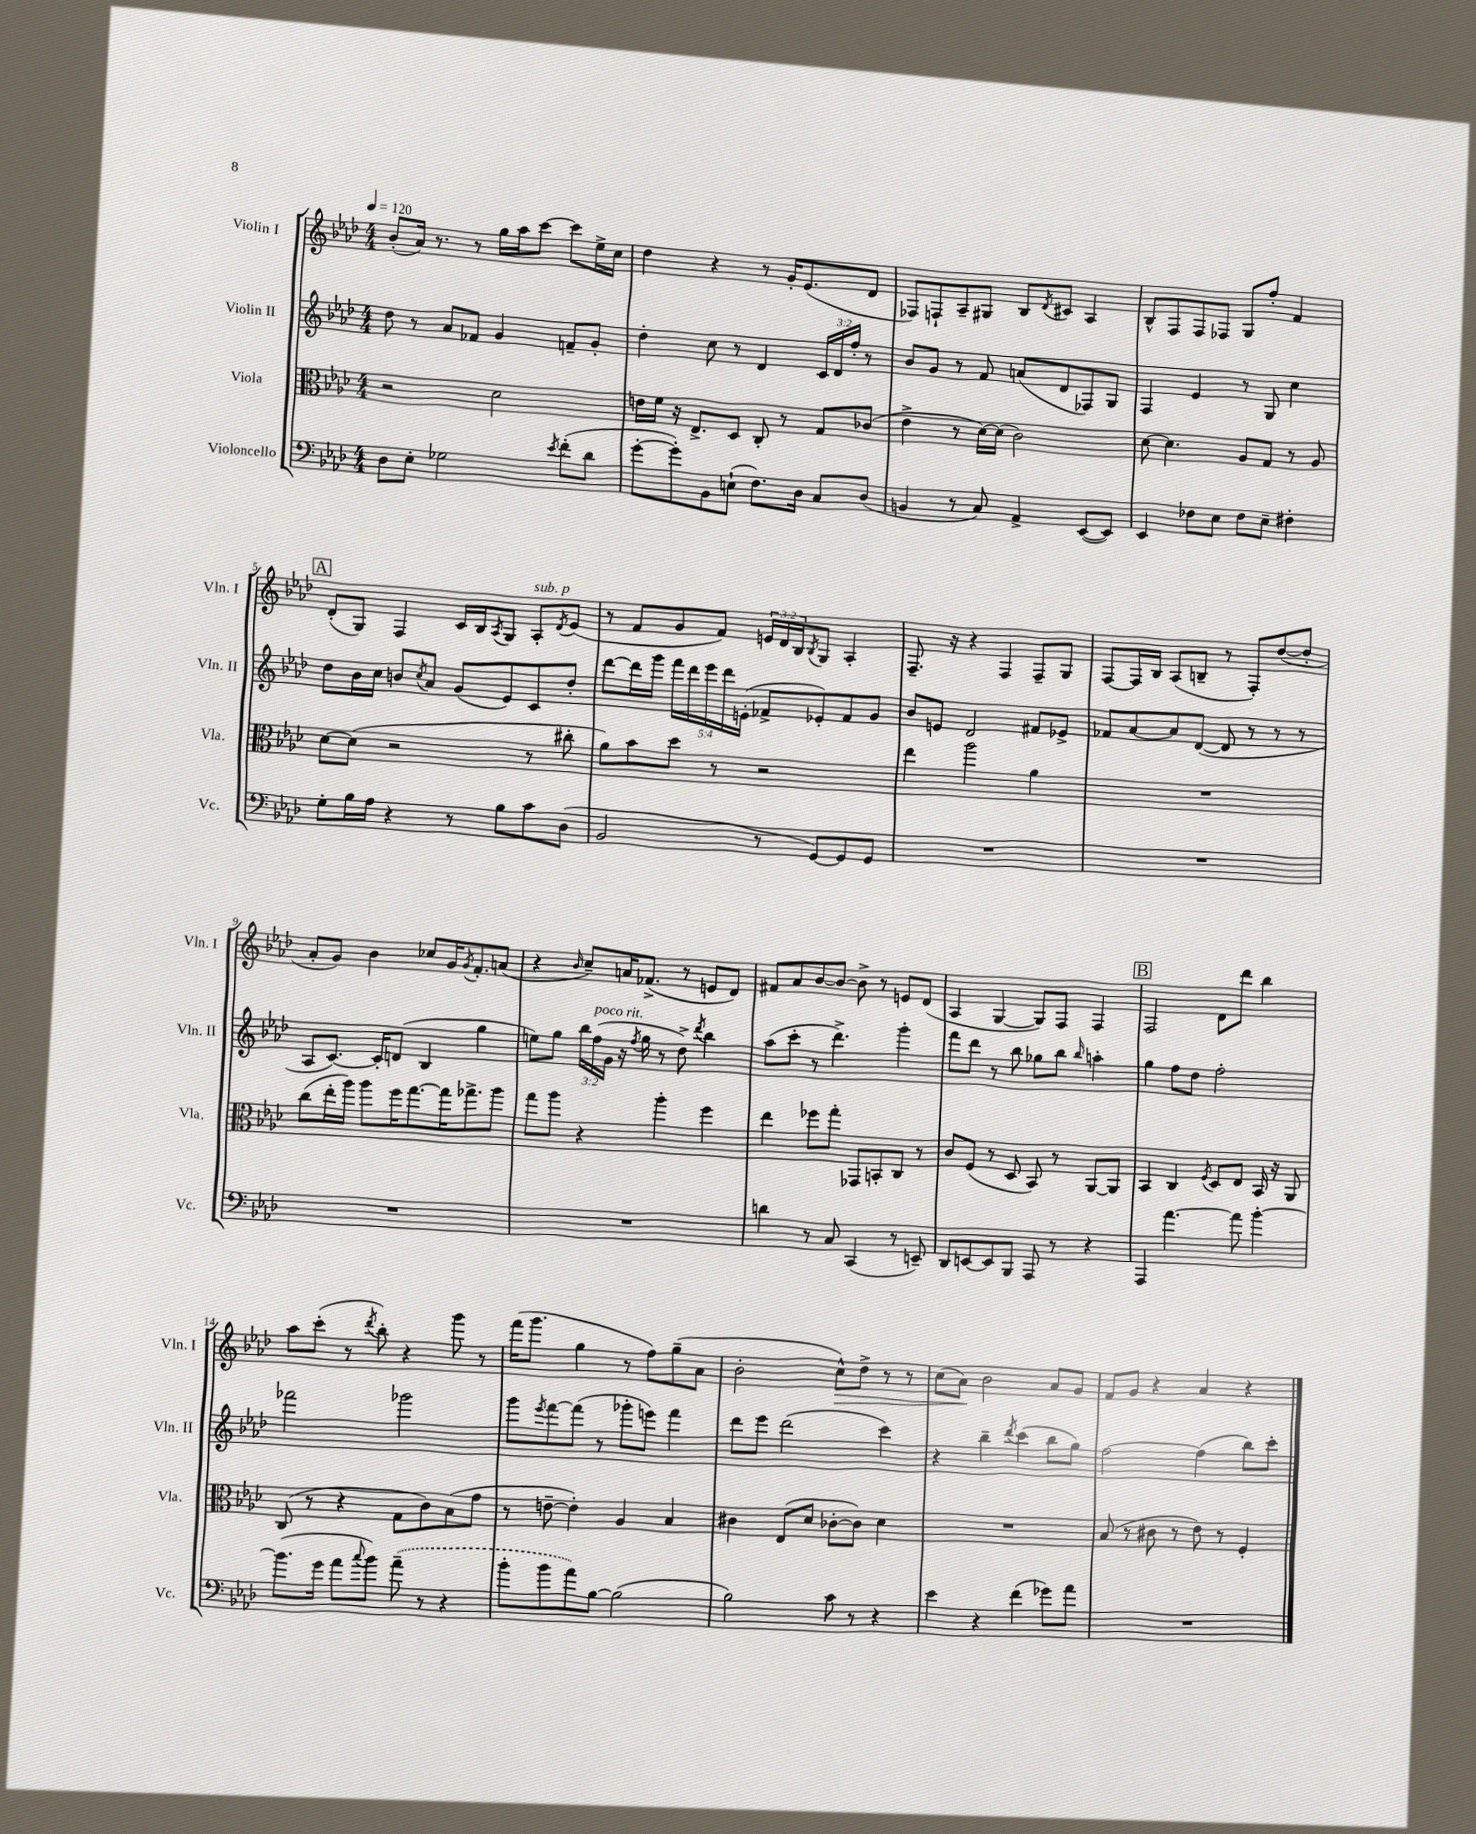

**kern	**kern	**kern	**kern
*staff4	*staff3	*staff2	*staff1
*clefF4	*clefC3	*clefG2	*clefG2
*k[b-e-a-d-]	*k[b-e-a-d-]	*k[b-e-a-d-]	*k[b-e-a-d-]
*M4/4	*M4/4	*M4/4	*M4/4
*MM120	*MM120	*MM120	*MM120
8D-	2r	8dd-	(8b-'
8E-'	.	8r	16a-)
.	.	.	8.r
2G-	.	8a-	.
.	.	8f-	8r
.	2d-	4g	16gg
.	.	.	16aa-
.	.	.	[8ccc
8qe-	.	.	.
(8f'	.	8f~	8ccc]
8d-	.	8g'	16ee-^
.	.	.	16cc
=	=	=	=
[8g'	16e	4dd-'	4dd-
.	16f	.	.
8g'])	16r	.	.
.	8.E-^	.	.
8BB-	.	8cc	4r
(8E`	8D-	8r	.
8.F)	8C'	4d-	8r
.	8r	.	16g'
16D-	.	.	(8.e-
8C	8G	24c	.
.	.	24d-	.
.	.	24ff'	.
(8D-	(8c-	8r	8d-
=	=	=	=
4BB	4e-^	8b-	8F-)
.	.	8g	8F`
8r	8r	8r	8A-~
8C)	[16d-)	8f	8G#
.	(16d-]	.	.
4AA-^	2c)	(8a	8B-
.	.	.	8qd-
.	.	8d-	8c#
([8EE-	.	8F-)	4A-
8EE-])	.	8G	.
=	=	=	=
4EE-	[8d-	4F	8B-^^
.	4.d-]	.	8F
8F-	.	4e-	8F
8E-	.	.	8F-
8F-	8A-	8r	8G
8E-~	8G	8G	8ff'
4F#'	8r	4cc	4f
.	8A-	.	.
=	=	=	=
8G'	[8d-	8dd-	(8d-'
16B-	(8d-]	16b-	8G)
16A-	.	16cc	.
4r	2r	8b	4F
.	.	8qcc	.
.	.	8a-	.
8r	.	(8g	16c
.	.	.	16B-
.	.	.	8qA-
8B-	.	8e-)	8G
8c	8r	8c	8A-'
.	.	.	8qd-
(8D-	8cc#'	8dd-'	(8e-
=	=	=	=
2BB-	8a-)	[8ddd-	8r
.	8b-	16ddd-]	8f
.	.	16ggg	.
.	8dd-	20fff	8g
.	.	20ddd-	.
.	.	20eee-	.
.	8r	.	8f)
.	.	20ddd-	.
.	.	(20e'	.
8r	2r	8f-^	24e
.	.	.	24d-
.	.	.	24B-
.	.	.	8qB-
[8GG)	.	8e-')	8G
8GG]	.	8f-	4A-'
8GG	.	8g	.
=	=	=	=
1r	4ee-	8b-	8.F~
.	.	8e	.
.	.	.	16r
.	2aa-	2d-	4r
.	.	.	4F
.	4a-	8f#	8F~
.	.	8e-^	8G
=	=	=	=
1r	1r	8f-	[8F
.	.	[8a-	16F]
.	.	.	16B-
.	.	8a-]	(8A-
.	.	([8d-	8B~
.	.	8d-]	8r
.	.	8r	8F')
.	.	8r	([8dd-
.	.	8r	8dd-']
=	=	=	=
1r	(8cc	8A-	8a-'
.	16ee-'	[8.c)	8g)
.	16aa-)	.	.
.	8aa-	.	4b-
.	.	16c']	.
.	16ff	(8d	.
.	[8.gg	.	.
.	.	4B-	8cc-
.	16gg]	.	16g
.	.	.	8qg
.	8.gg-^	.	8.f'
.	.	4gg	.
.	8aa-	.	(8a
=	=	=	=
1r	8gg	8ee)	4r
.	8aa-	8gg	.
.	.	.	16qqb-
.	4r	24bb-	8cc~)
.	.	(24ff	.
.	.	24g	.
.	.	16r	16a
.	.	8qff	.
.	.	16gg	(8.f-^
.	4aa-'	8r	.
.	.	8dd-^)	8r
.	.	8qddd-	.
.	4ff	4bb-	8e
.	.	.	8d-)
=	=	=	=
4d	4ee-	(8aa-	8f#
.	.	8ccc'	8a-
8r	8ff-	8r	[8b-
8C	8gg'	4.ddd-^)	8b-_
(4CC	8GG-	.	8b-^]
.	8BB'	.	8r
8r	8C	4ggg'	8e
8EE~)	8r	.	(8d-
=	=	=	=
8DD-	8c	8fff	4A-
[8EE	(8F	8ddd-	.
8EE]	8r	8r	[4G
8BBB-	8D-	8bb-	.
8AAA-	8BB-)	8gg-	8G])
8r	8r	8bb-	8F
.	.	16qqbb-	.
4r	[8AA-	4aa'	4F
.	8AA-]	.	.
=	=	=	=
4AAA-	4BB-	4gg	2F
[4.a-	4C	8ff	.
.	.	8dd-	.
.	8qF	.	.
.	8D-	2ff'	8d-
8a-]	8E-	.	8ddd-
[4b-'	16BB-	.	4bb-
.	16r	.	.
.	8AA-	.	.
=	=	=	=
(8.b-]	(8C	2fff-	8aa-
.	8r	.	(8ccc'
16g	.	.	.
8a-	4r	.	8r
8qqcc	.	.	8qddd-
8b-)	.	.	8bb-')
(8a-~	8G	2ggg-	4r
8r	8c)	.	.
4r	(8B-	.	8ggg
.	8g	.	8r
=	=	=	=
8b-'	8r	8ggg	(16fff
.	.	.	8.ggg
.	.	8qeee-	.
8b-	[8e~	[8fff	.
8a-)	4e'])	(8fff]	4gg
[8B-	.	8r	.
(2B-]	4A-	8ggg-'	8r
.	.	8eee)	8ff)
.	4B-	4fff	(8gg~
.	.	.	8a-
=	=	=	=
2B-)	4c#	8ddd-	2b-'
.	.	8eee-	.
.	(8E-	(2ddd-	.
.	8d-	.	.
8c	[8c-'	.	8cc^^)
8r	8c-])	.	8dd-^
4r	4d-	4ccc)	8r
.	.	.	8r
=	=	=	=
4e-	1r	4r	(8cc
.	.	.	8a-)
4r	.	4bb-~	2b-
.	.	8qddd-	.
(4f	.	(4ccc	.
8g-)	.	8bb-	8a-
8a-	.	8gg)	8g
=	=	=	=
1r	(8B-	[2ff	8f
.	8r	.	8g
.	8c#	.	4r
.	8r	.	.
.	8e-)	(4ff]	4a-
.	8r	.	.
.	4F'	8bb-)	4r
.	.	8ccc'	.
==	==	==	==
*-	*-	*-	*-
